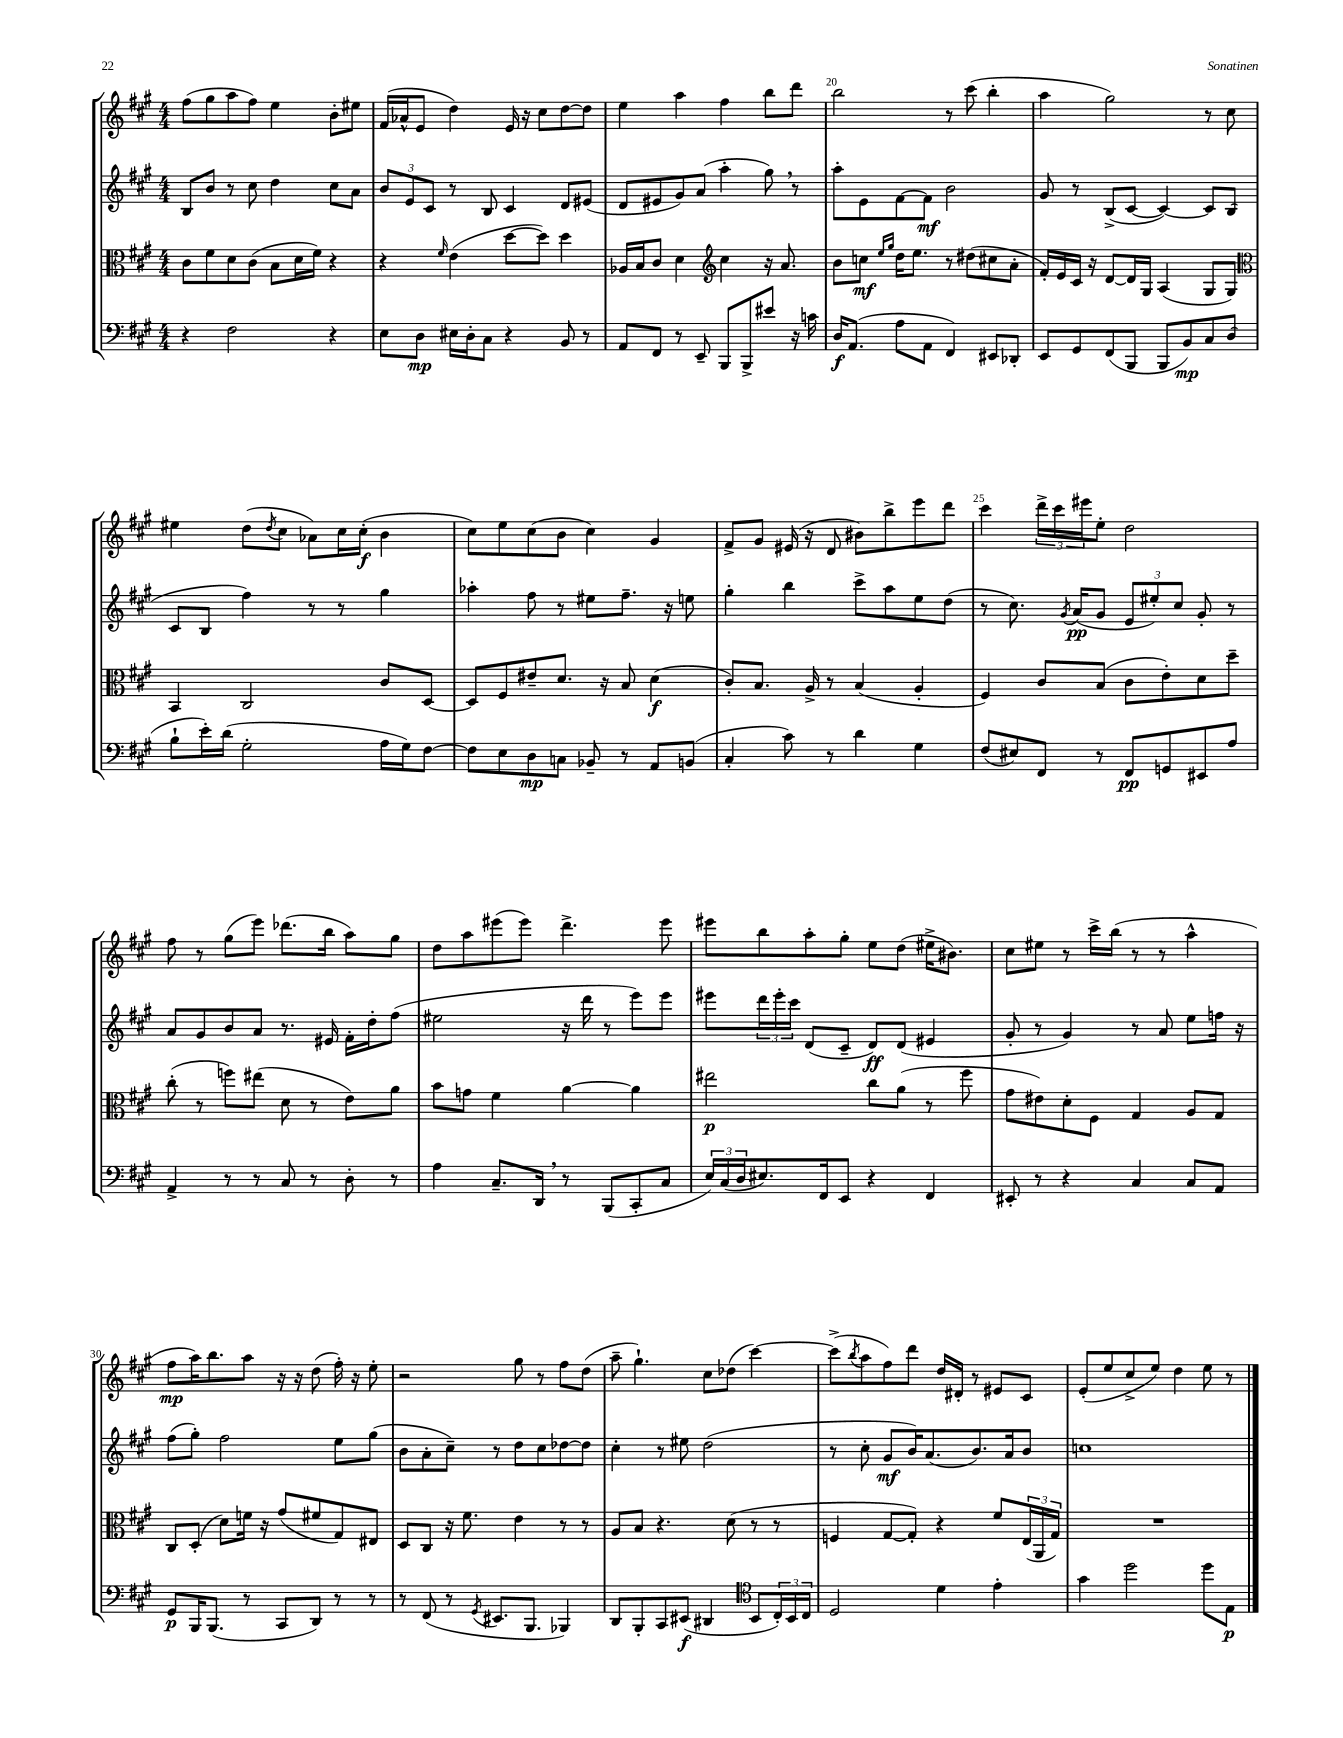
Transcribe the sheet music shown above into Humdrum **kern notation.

**kern	**dynam	**kern	**dynam	**kern	**dynam	**kern	**dynam
*part4	*part4	*part3	*part3	*part2	*part2	*part1	*part1
*staff4	*staff4	*staff3	*staff3	*staff2	*staff2	*staff1	*staff1
*clefF4	*	*clefC3	*	*clefG2	*	*clefG2	*
*k[f#c#g#]	*	*k[f#c#g#]	*	*k[f#c#g#]	*	*k[f#c#g#]	*
*M4/4	*	*M4/4	*	*M4/4	*	*M4/4	*
=17	=17	=17	=17	=17	=17	=17	=17
4r	.	8c#\L	.	8B/L	.	(8ff#\L	.
.	.	8f#\	.	8b/J	.	8gg#\	.
2F#\	.	8d\	.	8r	.	8aa\	.
.	.	(8c#\J	.	8cc#\	.	8ff#\J)	.
.	.	8B\L	.	4dd\	.	4ee\	.
.	.	16d\L	.	.	.	.	.
.	.	16f#\JJ)	.	.	.	.	.
4r	.	4r	.	8cc#\L	.	8b'\L	.
.	.	.	.	8a\J	.	8ee#X\J	.
=18	=18	=18	=18	=18	=18	=18	=18
8E\L	.	4r	.	12b/L	.	(16f#/LL	.
.	.	.	.	.	.	16a-X^^/J	.
.	.	.	.	12e/	.	.	.
8D\J	mp	.	.	.	.	8e/J	.
.	.	.	.	12c#/J	.	.	.
.	.	16qqf#/	.	.	.	.	.
16E#X\LL	.	(4e\	.	8r	.	4dd\)	.
16D'\J	.	.	.	.	.	.	.
8C#\J	.	.	.	8B/	.	.	.
4r	.	[8dd\L	.	4c#/	.	16e/	.
.	.	.	.	.	.	16r	.
.	.	8dd\J])	.	.	.	8cc#\L	.
8BB/	.	4dd\	.	8d/L	.	[8dd\	.
8r	.	.	.	(8e#X/J	.	8dd\J]	.
=19	=19	=19	=19	=19	=19	=19	=19
8AA/L	.	16A-X/LL	.	8d/L	.	4ee\	.
.	.	16B/J	.	.	.	.	.
8FF#/J	.	8c#/J	.	8e#X/	.	.	.
8r	.	4d\	.	8g#/)	.	4aa\	.
8EE~/	.	.	.	(8a/J	.	.	.
*	*	*clefG2	*	*	*	*	*
8BBB/L	.	4cc#\	.	4aa'\	.	4ff#\	.
8BBB^/	.	.	.	.	.	.	.
8e#X/J	.	16r	.	8gg#,\)	.	8bb\L	.
.	.	8.a/	.	.	.	.	.
16r	.	.	.	8r	.	8ddd\J	.
16cn\	.	.	.	.	.	.	.
=20	=20	=20	=20	=20	=20	=20	=20
16D/KL	f	8b\L	.	8aa'\L	.	2bb\	.
(8.AA/J	.	.	.	.	.	.	.
.	.	8ccn\J	mf	8e\	.	.	.
.	.	16qqee/LL	.	.	.	.	.
.	.	16qqgg#/JJ	.	.	.	.	.
8A\L	.	16dd\KL	.	[8f#\	.	.	.
.	.	8.ee\J	.	.	.	.	.
8AA\J	.	.	.	8f#\J]	mf	.	.
4FF#/)	.	8r	.	2b\	.	8r	.
.	.	(8dd#X\L	.	.	.	(8ccc#\	.
8EE#X/L	.	8cc#X\	.	.	.	4bb'\	.
8DD-X'/J	.	8a'\J	.	.	.	.	.
=21	=21	=21	=21	=21	=21	=21	=21
8EE/L	.	16f#'/LL)	.	8g#/	.	4aa\	.
.	.	16e/	.	.	.	.	.
8GG#/	.	16c#/JJ	.	8r	.	.	.
.	.	16r	.	.	.	.	.
(8FF#/	.	[8d/L	.	(8B^/L	.	2gg#\)	.
8BBB/J	.	16d/L]	.	[8c#/J	.	.	.
.	.	16G#/JJ	.	.	.	.	.
8BBB/L	.	(4A/	.	4c#/_)	.	.	.
8BB/)	mp	.	.	.	.	.	.
8C#/	.	8G#/L	.	8c#/L]	.	8r	.
(8D/J	.	8G#/J)	.	(8B/J	.	8cc#\	.
!!LO:LB:g=z
=22	=22	=22	=22	=22	=22	=22	=22
*	*	*clefC3	*	*	*	*	*
8B`\L	.	4BB/	.	8c#/L	.	4ee#X\	.
16e'\L)	.	.	.	8B/J	.	.	.
(16d\JJ	.	.	.	.	.	.	.
2G#'\	.	2C#/	.	4ff#\)	.	(8dd\L	.
.	.	.	.	.	.	8qdd/	.
.	.	.	.	.	.	8cc#\J	.
.	.	.	.	8r	.	8a-X\L)	.
.	.	.	.	8r	.	16cc#\L	.
.	.	.	.	.	.	(16cc#'\JJ	f
16A\LL	.	8c#/L	.	4gg#\	.	4b\	.
16G#\J)	.	.	.	.	.	.	.
[8F#\J	.	[8D/J	.	.	.	.	.
=23	=23	=23	=23	=23	=23	=23	=23
8F#\L]	.	8D/L]	.	4aa-X'\	.	8cc#\L)	.
8E\	.	8F#/	.	.	.	8ee\	.
8D\	mp	8e#X~/	.	8ff#\	.	(8cc#\	.
8Cn\J	.	8.d/J	.	8r	.	8b\J	.
8BB-X~/	.	.	.	8ee#X\L	.	4cc#\)	.
.	.	16r	.	.	.	.	.
8r	.	8B/	.	8.ff#~\J	.	.	.
8AA/L	.	(4d\	f	.	.	4g#/	.
.	.	.	.	16r	.	.	.
(8BBn/J	.	.	.	8een\	.	.	.
=24	=24	=24	=24	=24	=24	=24	=24
4C#'/	.	8c#'/L)	.	4gg#'\	.	8f#^/L	.
.	.	8.B/J	.	.	.	8g#/J	.
8c#\)	.	.	.	4bb\	.	(16e#X/	.
.	.	16A^/	.	.	.	16r	.
8r	.	8r	.	.	.	8d/	.
4d\	.	(4B/	.	8ccc#^\L	.	8b#X\L)	.
.	.	.	.	8aa\	.	8bb^\	.
4G#\	.	4A'/	.	8ee\	.	8eee\	.
.	.	.	.	(8dd\J	.	8ddd\J	.
=25	=25	=25	=25	=25	=25	=25	=25
(8F#/L	.	4F#/)	.	8r	.	4ccc#\	.
8E#X/)	.	.	.	8.cc#\)	.	.	.
8FF#/J	.	8c#/L	.	.	.	24ddd^\LL	.
.	.	.	.	.	.	24ccc#\	.
.	.	.	.	8qg#/	.	.	.
.	.	.	.	(16a/KL	pp	.	.
.	.	.	.	.	.	24eee#X\J	.
8r	.	(8B/J	.	8g#/J	.	8ee'\J	.
8FF#/L	pp	8c#\L	.	12e/L	.	2dd\	.
.	.	.	.	12ee#X'/)	.	.	.
8GGn/	.	8e'\)	.	.	.	.	.
.	.	.	.	12cc#/J	.	.	.
8EE#X/	.	8d\	.	8g#'/	.	.	.
8A/J	.	8dd~\J	.	8r	.	.	.
!!LO:LB:g=z
=26	=26	=26	=26	=26	=26	=26	=26
4AA^/	.	(8cc#'\	.	8a/L	.	8ff#\	.
.	.	8r	.	8g#/	.	8r	.
8r	.	8ffn\L)	.	8b/	.	(8gg#\L	.
8r	.	(8ee#X\J	.	8a/J	.	8eee\J)	.
8C#/	.	8d\	.	8.r	.	(8.ddd-X\L	.
8r	.	8r	.	.	.	.	.
.	.	.	.	16e#X/	.	16bb\Jk	.
8D'\	.	8e\L)	.	16f#'\LL	.	8aa\L)	.
.	.	.	.	16dd'\J	.	.	.
8r	.	8a\J	.	(8ff#\J	.	8gg#\J	.
=27	=27	=27	=27	=27	=27	=27	=27
4A\	.	8b\L	.	2ee#X\	.	8dd\L	.
.	.	8gn\J	.	.	.	8aa\	.
8.C#~/L	.	4f#\	.	.	.	(8eee#X\	.
.	.	.	.	.	.	8eee#\J)	.
16DD,/Jk	.	.	.	.	.	.	.
8r	.	[4a\	.	16r	.	4.ddd^\	.
.	.	.	.	16ddd\	.	.	.
(8BBB/L	.	.	.	8r	.	.	.
8CC#'/	.	4a\]	.	8eee\L)	.	.	.
8C#/J	.	.	.	8eee\J	.	8eee#\	.
=28	=28	=28	=28	=28	=28	=28	=28
24E/LL)	.	2ee#X\	p	8eee#X\L	.	8eee#X\L	.
(24C#/	.	.	.	.	.	.	.
24D/J	.	.	.	.	.	.	.
8.E#X/)	.	.	.	24ddd\L	.	8bb\	.
.	.	.	.	24eee#'\	.	.	.
.	.	.	.	24ccc#\JJ	.	.	.
.	.	.	.	(8d/L	.	8aa'\	.
16FF#/k	.	.	.	.	.	.	.
8EE/J	.	.	.	8c#~/J	.	8gg#'\J	.
4r	.	8cc#\L	.	8d/L)	ff	8ee\L	.
.	.	(8a\J	.	(8d/J	.	(8dd\J	.
4FF#/	.	8r	.	4e#X/	.	16ee#X^\KL	.
.	.	.	.	.	.	8.b#X\J)	.
.	.	8ff#\	.	.	.	.	.
=29	=29	=29	=29	=29	=29	=29	=29
8EE#X'/	.	8g#\L	.	8g#'/	.	8cc#\L	.
8r	.	8e#X\)	.	8r	.	8ee#X\J	.
4r	.	8d'\	.	4g#/)	.	8r	.
.	.	8F#\J	.	.	.	16ccc#^\LL	.
.	.	.	.	.	.	(16bb\JJ	.
4C#/	.	4G#/	.	8r	.	8r	.
.	.	.	.	8a/	.	8r	.
8C#/L	.	8A/L	.	8ee\L	.	4aa^^\	.
8AA/J	.	8G#/J	.	16ffn\Jk	.	.	.
.	.	.	.	16r	.	.	.
!!LO:LB:g=z
=30	=30	=30	=30	=30	=30	=30	=30
8GG#/L	p	8C#/L	.	(8ff#\L	.	8ff#\L	mp
16BBB/K	.	(8D'/J	.	8gg#'\J)	.	16aa\K)	.
(8.BBB/J	.	.	.	.	.	8.bb\	.
.	.	8d\L)	.	2ff#\	.	.	.
8r	.	16fn\Jk	.	.	.	8aa\J	.
.	.	16r	.	.	.	.	.
8CC#/L	.	(8g#/L	.	.	.	16r	.
.	.	.	.	.	.	16r	.
8DD/J)	.	8f#X/	.	.	.	(8dd\	.
8r	.	8G#/)	.	8ee\L	.	16ff#'\)	.
.	.	.	.	.	.	16r	.
8r	.	8E#X/J	.	(8gg#\J	.	8ee'\	.
=31	=31	=31	=31	=31	=31	=31	=31
8r	.	8D/L	.	8b\L	.	2r	.
(8FF#/	.	8C#/J	.	8a'\	.	.	.
8r	.	16r	.	8cc#~\J)	.	.	.
.	.	8.f#\	.	.	.	.	.
8qGG#/	.	.	.	.	.	.	.
8.EE#X/L	.	.	.	8r	.	.	.
.	.	4e\	.	8dd\L	.	8gg#\	.
8.BBB/J	.	.	.	.	.	.	.
.	.	.	.	8cc#\	.	8r	.
4BBB-X/)	.	8r	.	[8dd-X\	.	8ff#\L	.
.	.	8r	.	8dd-\J]	.	(8dd\J	.
=32	=32	=32	=32	=32	=32	=32	=32
8DD/L	.	8A/L	.	4cc#'\	.	8aa~\	.
8BBB'/	.	8B/J	.	.	.	4.gg#`\)	.
8CC#/	.	4.r	.	8r	.	.	.
(8EE#X/J	f	.	.	8ee#X\	.	.	.
4DD#X/	.	.	.	(2dd\	.	8cc#\L	.
.	.	(8d\	.	.	.	(8dd-X\J	.
*clefC4	*	*	*	*	*	*	*
8BB/L	.	8r	.	.	.	[4ccc#\)	.
24C#'/L)	.	8r	.	.	.	.	.
24BB/	.	.	.	.	.	.	.
24C#/JJ	.	.	.	.	.	.	.
=33	=33	=33	=33	=33	=33	=33	=33
2D/	.	4Fn/	.	8r	.	(8ccc#^\L]	.
.	.	.	.	.	.	8qbb/	.
.	.	.	.	8cc#'\	.	8aa\	.
.	.	[8G#/L	.	8g#/L	mf	8ff#\)	.
.	.	8G#'/J])	.	16b/K)	.	8ddd\J	.
.	.	.	.	(8.a/	.	.	.
4d\	.	4r	.	.	.	16dd/LL	.
.	.	.	.	.	.	16d#X'/JJ	.
.	.	.	.	8.b/)	.	8r	.
4e'\	.	8f#/L	.	.	.	8e#X/L	.
.	.	.	.	16a/k	.	.	.
.	.	(24E/L	.	8b/J	.	8c#/J	.
.	.	24AA/	.	.	.	.	.
.	.	24G#/JJ)	.	.	.	.	.
=34	=34	=34	=34	=34	=34	=34	=34
4g#\	.	1r	.	1ccn	.	(8e'/L	.
.	.	.	.	.	.	8ee/	.
2dd\	.	.	.	.	.	8cc#^/	.
.	.	.	.	.	.	8ee/J)	.
.	.	.	.	.	.	4dd\	.
8dd\L	.	.	.	.	.	8ee\	.
8E\J	p	.	.	.	.	8r	.
==	==	==	==	==	==	==	==
*-	*-	*-	*-	*-	*-	*-	*-
